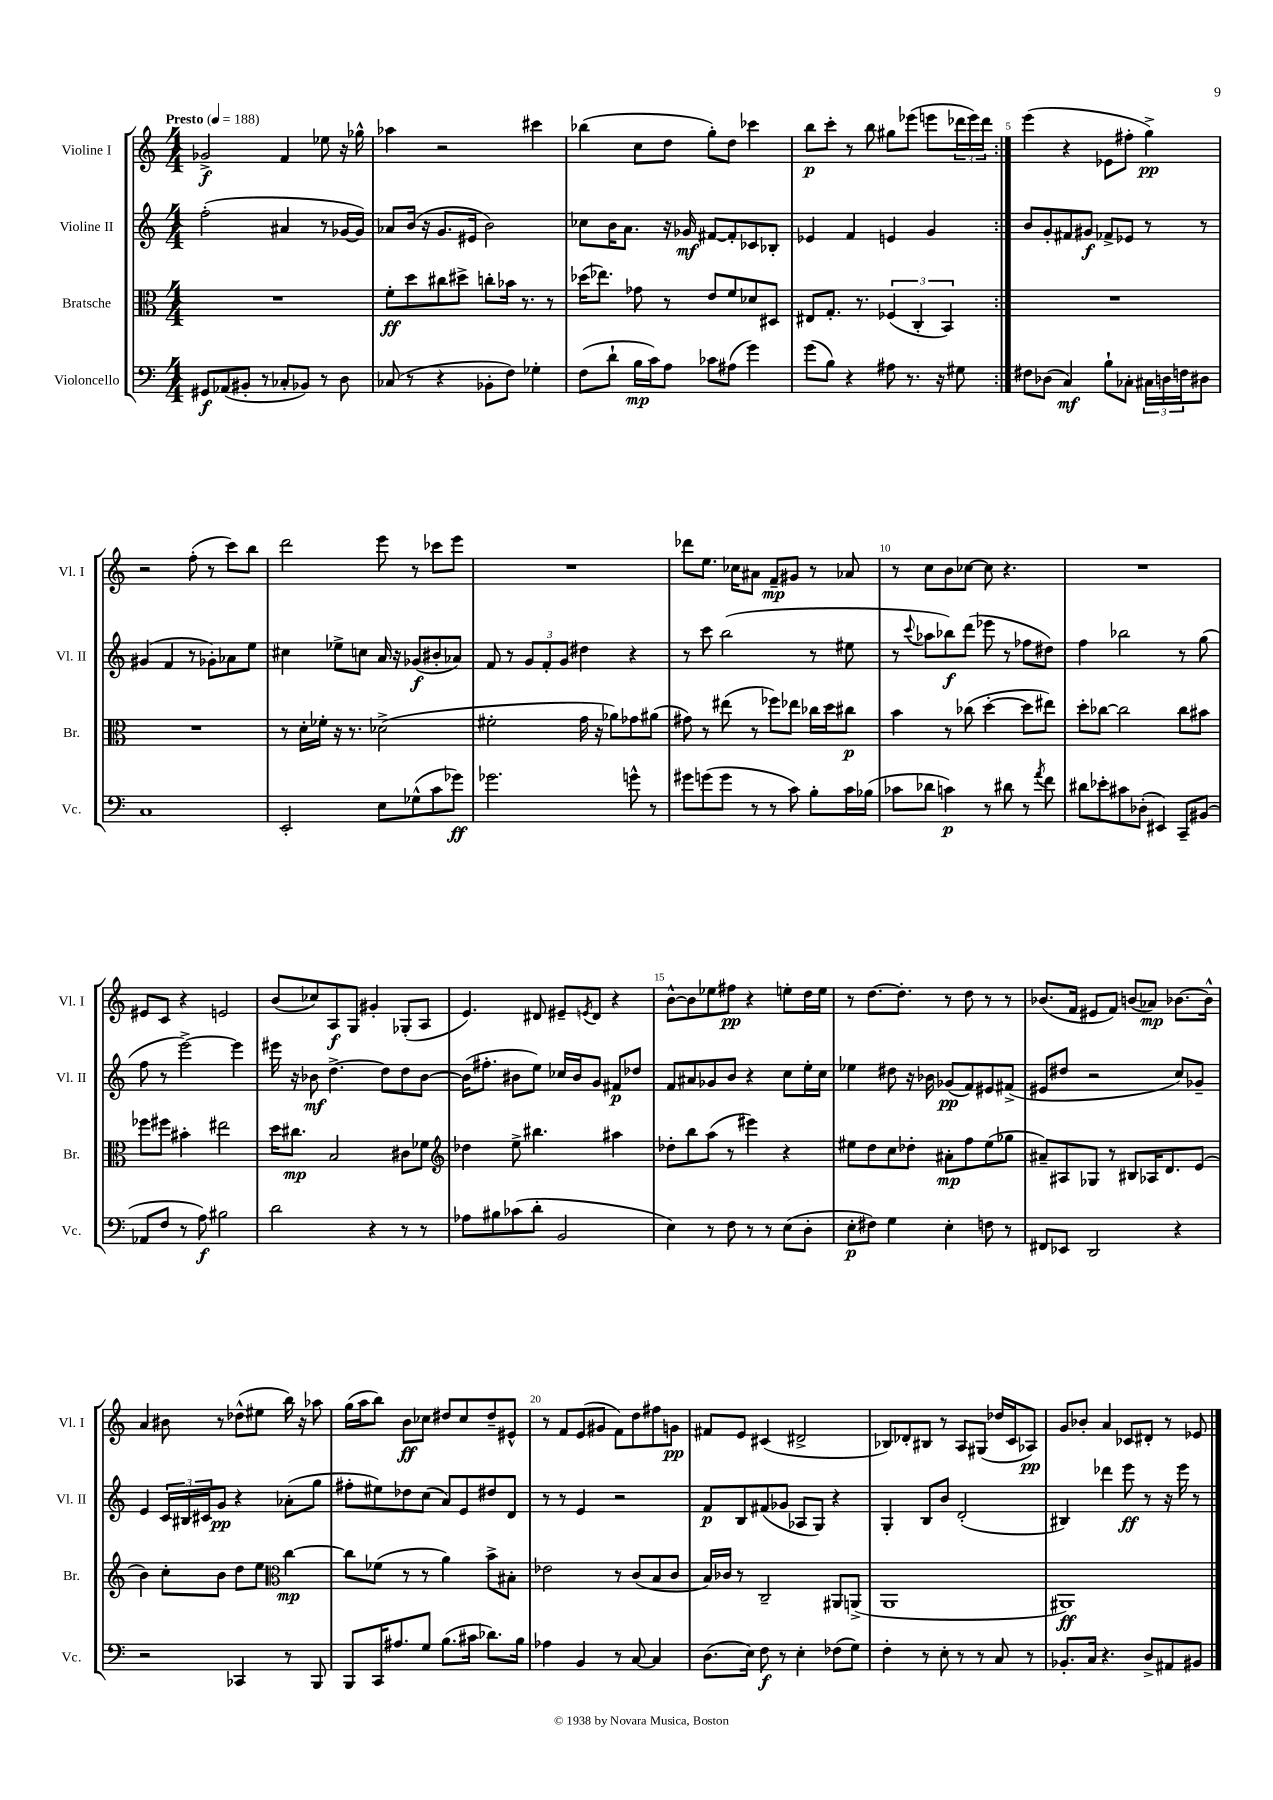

**kern	**dynam	**kern	**dynam	**kern	**dynam	**kern	**dynam
*part4	*part4	*part3	*part3	*part2	*part2	*part1	*part1
*staff4	*staff4	*staff3	*staff3	*staff2	*staff2	*staff1	*staff1
*I"Violoncello	*	*I"Bratsche	*	*I"Violine II	*	*I"Violine I	*
*I'Vc.	*	*I'Br.	*	*I'Vl. II	*	*I'Vl. I	*
*clefF4	*	*clefC3	*	*clefG2	*	*clefG2	*
*k[]	*	*k[]	*	*k[]	*	*k[]	*
*M4/4	*	*M4/4	*	*M4/4	*	*M4/4	*
*MM188	*	*MM188	*	*MM188	*	*MM188	*
=1	=1	=1	=1	=1	=1	=1	=1
!	!	!	!	!	!	!LO:TX:a:B:t=Presto	!
8GG#X/L	f	1r	.	(2ff'\	.	2g-X^/	f
(8AA-X/	.	.	.	.	.	.	.
8BB#X'/J	.	.	.	.	.	.	.
8r	.	.	.	.	.	.	.
8C-X'/L	.	.	.	4a#X/	.	4f/	.
8BB-X/J)	.	.	.	.	.	.	.
8r	.	.	.	8r	.	8ee-X\	.
8D\	.	.	.	[16g-X/LL	.	16r	.
.	.	.	.	16g-/JJ])	.	16gg-X^^\	.
=2	=2	=2	=2	=2	=2	=2	=2
(8C-X/	.	8f'\L	ff	8a-X/L	.	4aa-X\	.
8r	.	8dd\	.	(16b/Jk	.	.	.
.	.	.	.	16r	.	.	.
4r	.	8cc#X\	.	8.g/L	.	2r	.
.	.	8dd#X^\J	.	.	.	.	.
.	.	.	.	16e#X/Jk	.	.	.
8BB-X'\L	.	8ccn'\L	.	2b\)	.	.	.
8F\J)	.	16b-X\Jk	.	.	.	.	.
.	.	8.r	.	.	.	.	.
4G-X'\	.	.	.	.	.	4ccc#X\	.
.	.	8r	.	.	.	.	.
=3	=3	=3	=3	=3	=3	=3	=3
(8F\L	.	(16dd-X\KL	.	8cc-X\L	.	(4bb-X\	.
.	.	8.ee-X\J)	.	.	.	.	.
8d`\J	.	.	.	16b\K	.	.	.
.	.	.	.	8.a\J	.	.	.
16B\LL	mp	8g-X\	.	.	.	8cc\L	.
16c\J)	.	.	.	.	.	.	.
8A\J	.	8r	.	16r	.	8dd\J	.
.	.	.	.	16g-X/	mf	.	.
8c-X\L	.	8e/L	.	[8f#X/L	.	8gg'\L)	.
(8A#X\J	.	8f/	.	8f#'/]	.	8dd\J	.
4g\)	.	8d-X/	.	8c-X/	.	4ccc-X\	.
.	.	8D#X/J	.	8B-X'/J	.	.	.
=4	=4	=4	=4	=4	=4	=4	=4
(8g\L	.	8E#X/L	.	4e-X/	.	8bb\L	p
8B\J)	.	8.G'/J	.	.	.	8ccc'\J	.
4r	.	.	.	4f/	.	8r	.
.	.	8.r	.	.	.	.	.
.	.	.	.	.	.	8bb\	.
8A#X\	.	(6F-X/	.	4en/	.	8gg#X\L	.
8.r	.	.	.	.	.	(8eee-X\J	.
.	.	6C'/	.	.	.	.	.
.	.	.	.	4g/	.	8eeen\L	.
16r	.	.	.	.	.	.	.
.	.	6BB/)	.	.	.	.	.
8G#X\	.	.	.	.	.	24ddd-X\L	.
.	.	.	.	.	.	24eee\)	.
.	.	.	.	.	.	24ddd-\JJ	.
=5:|!	=5:|!	=5:|!	=5:|!	=5:|!	=5:|!	=5:|!	=5:|!
8F#X\L	.	1r	.	8b/L	.	(4eee\	.
(8D-X\J	.	.	.	8g'/	.	.	.
4C/)	mf	.	.	8f#X/	.	4r	.
.	.	.	.	8g#X/J	f	.	.
8B`\L	.	.	.	8f-X^/L	.	8e-X\L	.
8C-X'\J	.	.	.	8e-X/J	.	8ff#X'\J	.
24C#X\LL	.	.	.	8r	.	4gg^\)	pp
24Dn\	.	.	.	.	.	.	.
24Fn\J	.	.	.	.	.	.	.
8D#X\J	.	.	.	8r	.	.	.
!!LO:LB:g=z
=6	=6	=6	=6	=6	=6	=6	=6
1C	.	1r	.	(4g#X/	.	2r	.
.	.	.	.	4f/	.	.	.
.	.	.	.	8r	.	(8ff'\	.
.	.	.	.	8g-X'\L)	.	8r	.
.	.	.	.	8a-X\	.	8ccc\L)	.
.	.	.	.	8ee\J	.	8bb\J	.
=7	=7	=7	=7	=7	=7	=7	=7
2EE'/	.	8r	.	4cc#X\	.	2ddd\	.
.	.	16d'\LL	.	.	.	.	.
.	.	16f-X'\JJ	.	.	.	.	.
.	.	16r	.	8ee-X^\L	.	.	.
.	.	8.r	.	.	.	.	.
.	.	.	.	8ccn\J	.	.	.
8E\L	.	(2d-X^\	.	16a/	.	8eee\	.
.	.	.	.	16r	.	.	.
(8G-X^^\	.	.	.	(8g-X/L	f	8r	.
8c\	.	.	.	8b#X'/	.	8ccc-X\L	.
8g-X\J)	ff	.	.	8a-X/J)	.	8eee\J	.
=8	=8	=8	=8	=8	=8	=8	=8
2.g-X\	.	2f#X'\	.	8f/	.	1r	.
.	.	.	.	8r	.	.	.
.	.	.	.	12g/L	.	.	.
.	.	.	.	12f'/	.	.	.
.	.	.	.	12g/J	.	.	.
.	.	16g\	.	4dd#X\	.	.	.
.	.	16r	.	.	.	.	.
.	.	8a-X\L)	.	.	.	.	.
8gn^^\	.	8g-X\	.	4r	.	.	.
8r	.	(8a#X\J	.	.	.	.	.
=9	=9	=9	=9	=9	=9	=9	=9
8g#X\L	.	8g#X\)	.	8r	.	8ddd-X\L	.
(8gn\	.	8r	.	8ccc\	.	8.ee\J	.
8g\J	.	(8ee#X\	.	(2bb\	.	.	.
.	.	.	.	.	.	16cc-X\KL	.
8r	.	8r	.	.	.	8a#X\J	.
8r	.	8ff-X\L)	.	.	.	8f~/L	mp
8c\)	.	8ee-X\J	.	.	.	8g#X/J	.
8B'\L	.	16cc-X\LL	.	8r	.	8r	.
.	.	16dd\J	.	.	.	.	.
16c\L	.	8cc#X\J	p	8ee#X\	.	8a-X/	.
(16B-X\JJ	.	.	.	.	.	.	.
=10	=10	=10	=10	=10	=10	=10	=10
8c-X\L	.	4b\	.	8r	.	8r	.
.	.	.	.	8qqccc/	.	.	.
8d-X\J	.	.	.	8aa-X\L	.	8cc\L	.
4cn\)	p	8r	.	8bb-X\)	f	8b\	.
.	.	(8cc-X\	.	(8ddd\J	.	[8cc-X\J	.
8r	.	[4dd'\	.	8eee-X\	.	8cc-\]	.
8d#X\	.	.	.	8r	.	4.r	.
8r	.	8dd\L]	.	8ff-X\L	.	.	.
8qa/	.	.	.	.	.	.	.
8f\	.	8ee#X\J)	.	8dd#X\J)	.	.	.
=11	=11	=11	=11	=11	=11	=11	=11
8d#X\L	.	8dd'\L	.	4ff\	.	1r	.
8e-X'\	.	[8cc-X\J	.	.	.	.	.
8c#X\	.	2cc-\]	.	2bb-X\	.	.	.
(8D-X'\J	.	.	.	.	.	.	.
4EE#X/)	.	.	.	.	.	.	.
8CC~/L	.	8cc-\L	.	8r	.	.	.
(8BB#X/J	.	8b#X\J	.	(8gg\	.	.	.
!!LO:LB:g=z
=12	=12	=12	=12	=12	=12	=12	=12
8AA-X/L	.	8ff-X\L	.	8ff\	.	8e#X/L	.
8F/J	.	8ff#X\J	.	8r	.	8c/J	.
8r	.	4b#X'\	.	[2eee^\)	.	4r	.
8A\)	f	.	.	.	.	.	.
2B#X\	.	2ee#X\	.	.	.	2en/	.
.	.	.	.	4eee\]	.	.	.
=13	=13	=13	=13	=13	=13	=13	=13
2d\	.	16dd\KL	.	16eee#X\	.	(8b/L	.
.	.	8.cc#X\J	mp	16r	.	.	.
.	.	.	.	8b-X\	mf	8cc-X/)	.
.	.	2B/	.	[4.dd^\	.	8A/	f
.	.	.	.	.	.	8G/J	.
4r	.	.	.	.	.	4g#X'/	.
.	.	.	.	8dd\L]	.	.	.
8r	.	8c#X\L	.	8dd\	.	(8G-X'/L	.
8r	.	8f-X\J	.	[8b-\J	.	8A/J	.
=14	=14	=14	=14	=14	=14	=14	=14
*	*	*clefG2	*	*	*	*	*
8A-X\L	.	4dd-X\	.	(16b-\KL]	.	4.e/)	.
.	.	.	.	8.ff#X'\J	.	.	.
8B#X\	.	.	.	.	.	.	.
(8c-X\	.	8ee^\	.	8b#X\L	.	.	.
8d'\J	.	4.bb#X\	.	8ee\J)	.	8d#X/	.
2BB/	.	.	.	16cc-X/LL	.	8e#X~/L	.
.	.	.	.	16b#/J	.	.	.
.	.	.	.	.	.	8qen/	.
.	.	.	.	8g/J	.	8d#/J	.
.	.	4aa#X\	.	8f#X/L	p	4r	.
.	.	.	.	8dd-X/J	.	.	.
=15	=15	=15	=15	=15	=15	=15	=15
4E\)	.	8dd-X'\L	.	8f/L	.	[8b^^\L	.
.	.	8bb\	.	8a#X/	.	8b\]	.
8r	.	(8aa\J	.	8g-X/	.	8ee-X\	.
8F\	.	8r	.	8b/J	.	8ff#X\J	pp
8r	.	4eee#X\)	.	4r	.	4r	.
8r	.	.	.	.	.	.	.
(8E\L	.	4r	.	8cc\L	.	8een'\L	.
8D'\J	.	.	.	16ee'\L	.	16dd\L	.
.	.	.	.	16cc\JJ	.	16ee\JJ	.
=16	=16	=16	=16	=16	=16	=16	=16
8E'\L	p	8ee#X\L	.	4ee-X\	.	8r	.
8F#X\J)	.	8dd\	.	.	.	[8.dd\L	.
4G\	.	8cc\	.	8dd#X\	.	.	.
.	.	.	.	.	.	8.dd'\J]	.
.	.	8dd-X'\J	.	16r	.	.	.
.	.	.	.	16b-X\	.	.	.
4E'\	.	8a#X'\L	mp	(8g-X/L	pp	8r	.
.	.	8ff\	.	8f/)	.	8dd\	.
8Fn\	.	(8ee#\	.	8e#X/	.	8r	.
8r	.	8gg-X\J	.	(8f#X^/J	.	8r	.
=17	=17	=17	=17	=17	=17	=17	=17
8FF#X/L	.	8a#X~/L)	.	8e#X/L	.	(8.b-X/L	.
8EE-X/J	.	8A#X/	.	8dd#X/J	.	.	.
.	.	.	.	.	.	16f/Jk	.
2DD/	.	8G-X/J	.	2r	.	8e#X/L	.
.	.	8r	.	.	.	8f/J)	.
.	.	8B#X/L	.	.	.	(8bn/L	.
.	.	16A-X/K	.	.	.	8a-X/J)	mp
.	.	8.d/	.	.	.	.	.
4r	.	.	.	8cc/L)	.	[8.b-X\L	.
.	.	(8e/J	.	8g-X~/J	.	.	.
.	.	.	.	.	.	16b-^^\Jk]	.
!!LO:LB:g=z
=18	=18	=18	=18	=18	=18	=18	=18
2r	.	4b\)	.	4e/	.	4a/	.
.	.	8cc'\L	.	24c/LL	.	8b#X\	.
.	.	.	.	24B#X/	.	.	.
.	.	.	.	24c#X/J	.	.	.
.	.	8b\J	.	8g/J	pp	8r	.
4CC-X/	.	8dd\L	.	4r	.	(8dd-X^^\L	.
.	.	8ee\J	.	.	.	8ee#X\J	.
*	*	*clefC3	*	*	*	*	*
8r	.	[4cc\	mp	(8a-X'\L	.	16bb\)	.
.	.	.	.	.	.	16r	.
8BBB/	.	.	.	8gg\J	.	8aa-X\	.
=19	=19	=19	=19	=19	=19	=19	=19
8BBB/L	.	8cc\L]	.	8ff#X'\L	.	(16gg\LL	.
.	.	.	.	.	.	16aa\J	.
16CC/K	.	(8f-X\J	.	8ee#X\)	.	8bb\J)	.
8.A#X/	.	.	.	.	.	.	.
.	.	8r	.	8dd-X\	.	8b\L	ff
8G/J	.	8r	.	(8cc\J	.	8cc-X\J	.
(8.B\L	.	4a\)	.	8a/L)	.	8dd#X/L	.
.	.	.	.	8e/	.	8cc-/	.
16c#X\Jk	.	.	.	.	.	.	.
8.d-X\L)	.	8b^\L	.	8dd#X/	.	8dd#~/	.
.	.	8B#X'\J	.	8d/J	.	8e#X^^/J	.
16B\Jk	.	.	.	.	.	.	.
=20	=20	=20	=20	=20	=20	=20	=20
4A-X\	.	2e-X\	.	8r	.	8r	.
.	.	.	.	8r	.	8f/L	.
4BB/	.	.	.	4e/	.	(8e/	.
.	.	.	.	.	.	8g#X/J	.
8r	.	8r	.	2r	.	8f\L)	.
[8C/	.	(8c/L	.	.	.	8dd\	.
4C/]	.	8B/	.	.	.	8ff#X\	.
.	.	8c/J	.	.	.	8gn\J	pp
=21	=21	=21	=21	=21	=21	=21	=21
(8.D\L	.	16B/LL)	.	8f/L	p	8f#X/L	.
.	.	16c-X/JJ	.	.	.	.	.
.	.	8r	.	8B/	.	8e/J	.
16E\Jk)	.	.	.	.	.	.	.
8F\	f	2C~/	.	(8f#X/	.	(4c#X/	.
8r	.	.	.	8g-X/J	.	.	.
4E'\	.	.	.	8A-X/L	.	2d#X^/	.
.	.	.	.	8G/J)	.	.	.
(8F-X\L	.	8AA#X/L	.	4r	.	.	.
8G\J)	.	(8AAn^/J	.	.	.	.	.
=22	=22	=22	=22	=22	=22	=22	=22
4F'\	.	1AA	.	4G'/	.	8B-X/L)	.
.	.	.	.	.	.	8d-X'/	.
8r	.	.	.	8B/L	.	8B#X/J	.
8E'\	.	.	.	8b/J	.	8r	.
8r	.	.	.	(2d'/	.	8A/L	.
8r	.	.	.	.	.	(8G#X/J	.
8C/	.	.	.	.	.	16dd-X/LL	.
.	.	.	.	.	.	16c/J	.
8r	.	.	.	.	.	8A-X/J)	pp
=23	=23	=23	=23	=23	=23	=23	=23
8.BB-X'/L	.	1AA#X)	ff	4B#X/)	.	8g/L	.
.	.	.	.	.	.	8b-X'/J	.
16C/Jk	.	.	.	.	.	.	.
4.r	.	.	.	4ddd-X\	.	4a/	.
.	.	.	.	8eee\	ff	8c-X/L	.
8D^/L	.	.	.	8r	.	8d#X'/J	.
8AA#X/	.	.	.	16r	.	8r	.
.	.	.	.	16eee\	.	.	.
8BB#X/J	.	.	.	8r	.	8e-X/	.
==	==	==	==	==	==	==	==
*-	*-	*-	*-	*-	*-	*-	*-
